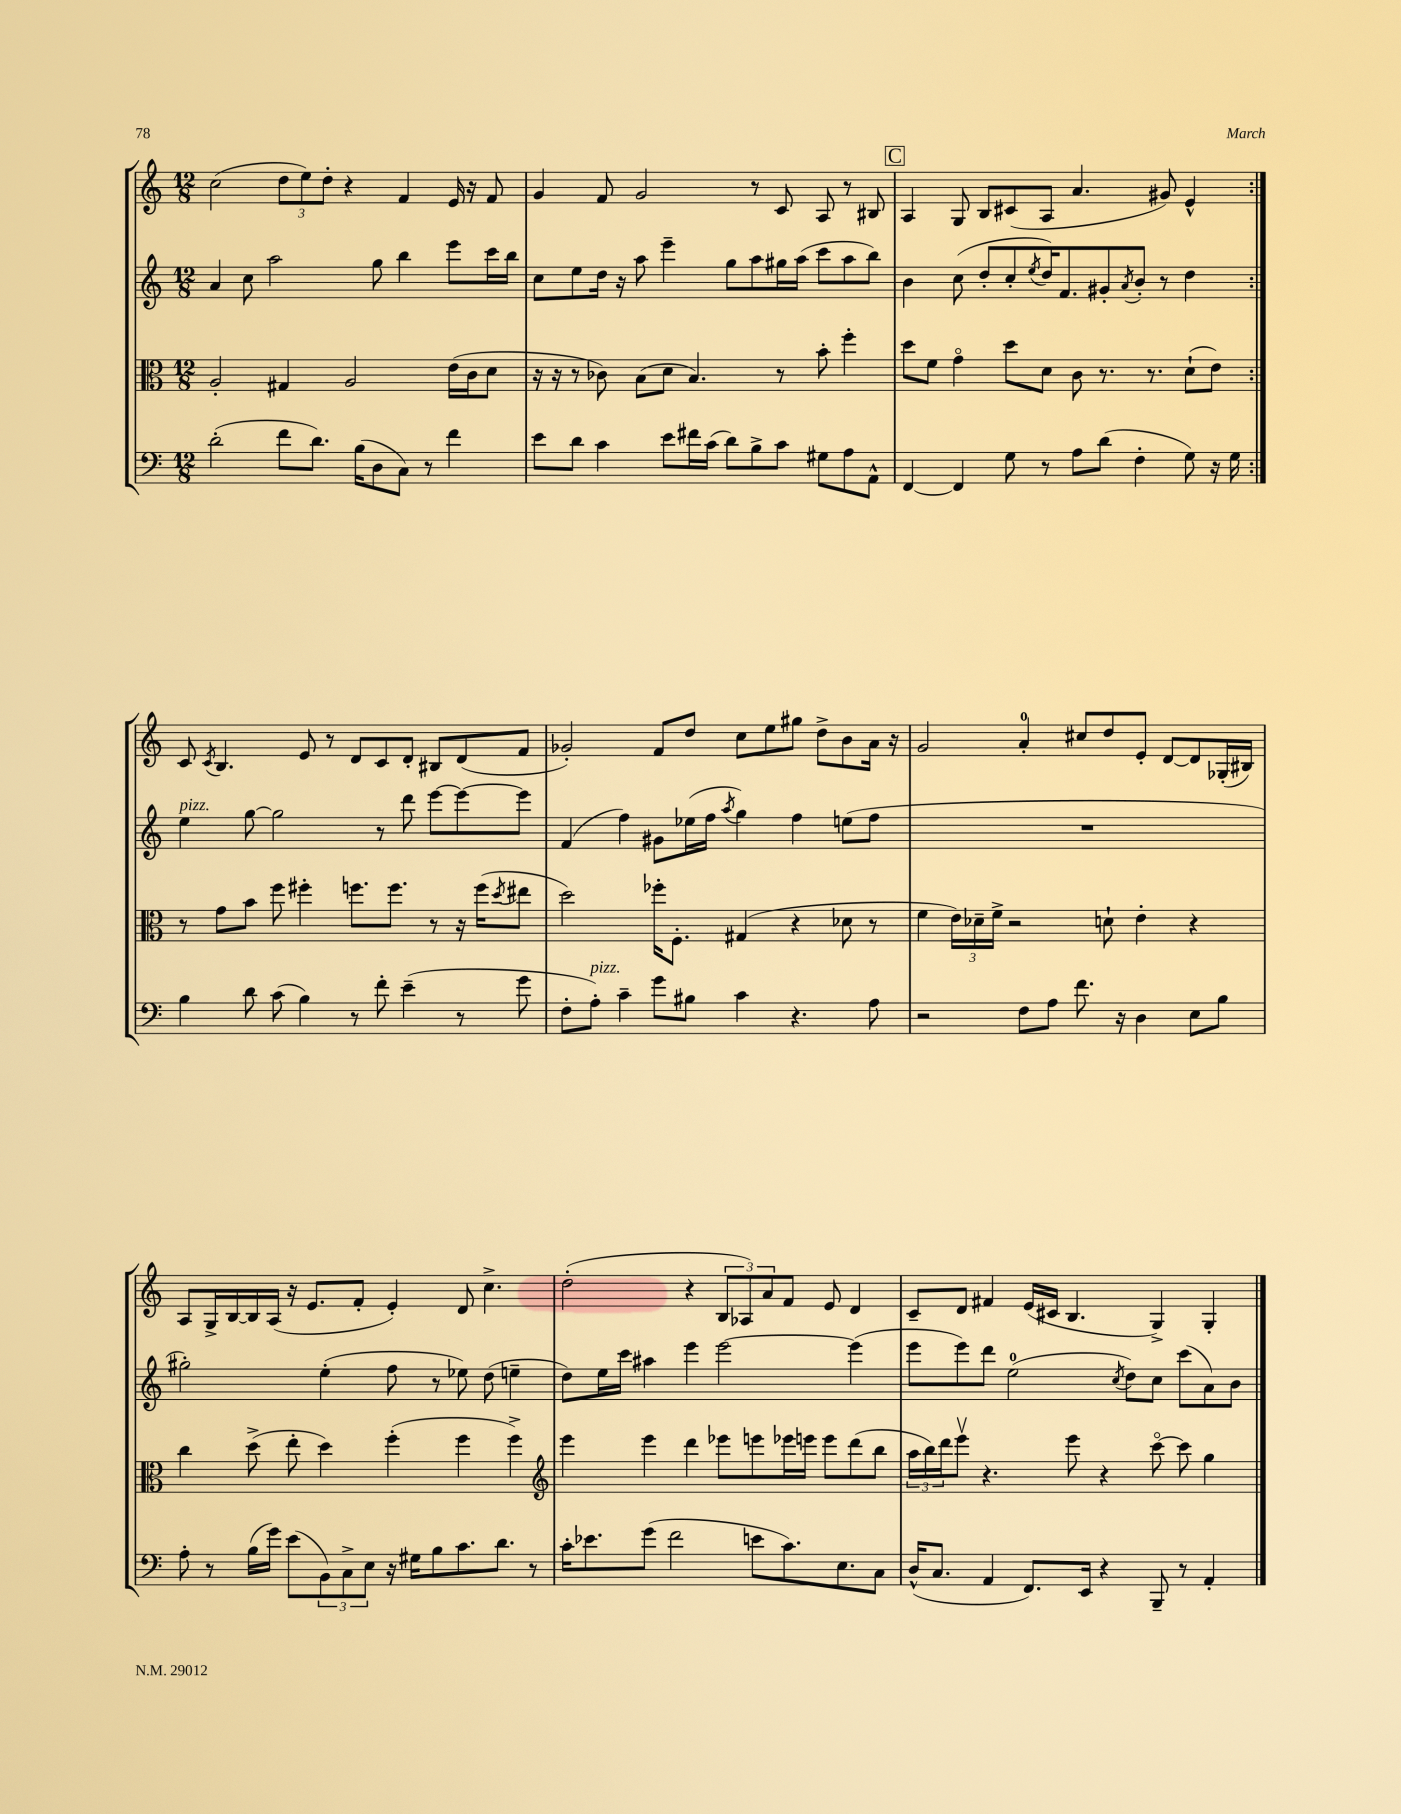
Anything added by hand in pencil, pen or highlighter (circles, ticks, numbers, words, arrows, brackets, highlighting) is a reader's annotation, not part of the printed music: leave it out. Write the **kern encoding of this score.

**kern	**kern	**kern	**kern
*staff4	*staff3	*staff2	*staff1
*clefF4	*clefC3	*clefG2	*clefG2
*k[]	*k[]	*k[]	*k[]
*M12/8	*M12/8	*M12/8	*M12/8
(2d'	2A'	4a	(2cc
.	.	8cc	.
.	.	2aa	.
8f	4G#	.	12dd
.	.	.	12ee)
8.d)	.	.	.
.	.	.	12dd'
.	2A	.	4r
(16B	.	.	.
8D	.	8gg	.
8C)	.	4bb	4f
8r	.	.	.
4f	(16e	8eee	16e
.	16c	.	16r
.	8d	16ccc	8f
.	.	16bb	.
=	=	=	=
8e	16r	8cc	4g
.	16r	.	.
8d	8r	8ee	.
4c	8c-)	16dd	8f
.	.	16r	.
.	(8B	8aa	2g
8e	8d	4eee~	.
16f#	4.B)	.	.
(16c	.	.	.
8d)	.	8gg	.
8B^	.	8aa	8r
8c	8r	16gg#	8c
.	.	(16aa	.
8G#	8b'	8ccc	8A
8A	4ff'	8aa	8r
8AA^^	.	8bb)	8B#
=	=	=	=
[4FF	8dd	4b	4A
.	8f	.	.
4FF]	4go	(8cc	8G
.	.	8dd'	8B
8G	8dd	8cc'	(8c#
.	.	8qee	.
8r	8d	16dd)	8A
.	.	8.f	.
8A	8c	.	4.a
(8d	8.r	8g#'	.
.	.	8qa	.
4F'	.	8b'	.
.	8.r	.	.
.	.	8r	8g#)
8G)	(8d`	4dd	4e^^
16r	8e)	.	.
16G	.	.	.
=:|!	=:|!	=:|!	=:|!
4B	8r	4ee	8c
.	.	.	8qc
.	8g	.	4.B
8d	8b	[8gg	.
(8c	8ff	2gg]	.
4B)	4ff#'	.	8e
.	.	.	8r
8r	8.ff	.	8d
8f'	.	8r	8c
.	8.ff	.	.
(4e~	.	8ddd	8d'
.	8r	[8eee	8B#
8r	16r	8eee_	(8d
.	(16ff	.	.
.	8qdd	.	.
8g	8ee#	8eee]	8f
=	=	=	=
8F'	2dd)	(4f	2g-')
8A')	.	.	.
4c~	.	4ff)	.
8g	16ff-'	8g#	8f
.	8.F'	.	.
8B#	.	(16ee-	8dd
.	.	16ff	.
.	.	8qaa	.
4c	(4G#	4gg)	8cc
.	.	.	8ee
4.r	4r	4ff	8gg#
.	.	.	8dd^
.	8d-	(8ee	8b
8A	8r	8ff	16a
.	.	.	16r
=	=	=	=
2r	4f	1.r	2g
.	24e)	.	.
.	24d-~	.	.
.	24f^	.	.
.	2r	.	.
8F	.	.	4a'
8A	.	.	.
8.f	.	.	8cc#
.	8d`	.	8dd
16r	.	.	.
4D	4e'	.	8e'
.	.	.	[8d
8E	4r	.	8d]
8B	.	.	(16G-'
.	.	.	16B#)
=	=	=	=
8A'	4cc	2gg#')	8A
8r	.	.	16G^
.	.	.	[16B
(16B	(8dd^	.	16B]
16g)	.	.	(16A
(8e	8ee'	.	16r
.	.	.	8.e
12BB)	4dd)	(4ee'	.
12C^	.	.	.
.	.	.	8f'
12E	.	.	.
16r	(4ff'	8ff	4e')
16G#	.	.	.
8B	.	8r	.
8.c	4ff	8ee-)	8d
.	.	(8dd	4.cc^
8.d	.	.	.
.	4ff^)	4ee~	.
8r	.	.	.
=	=	=	=
*	*clefG2	*	*
16c'	4eee	8dd)	(2dd'
8.e-	.	.	.
.	.	16ee	.
.	.	16ccc	.
(8g	4eee	4aa#	.
2f	.	.	.
.	4ddd	4eee	4r
.	8eee-	[2eee	12B
.	.	.	12A-)
8e	8eee	.	.
.	.	.	12a
8.c)	16eee-	.	8f
.	16eee	.	.
.	8eee	.	8e
8.E	.	.	.
.	(8ddd	(4eee]	4d
8C	8bb	.	.
=	=	=	=
(16D^^	24aa	8eee	8c~
.	24bb)	.	.
8.C	.	.	.
.	24ddd	.	.
.	8eeev	8eee)	8d
4AA	4.r	8ddd	4f#
.	.	(2ee	.
8.FF)	.	.	(16e
.	.	.	16c#
.	8eee	.	4.B
16EE	.	.	.
4r	4r	.	.
.	.	8qcc	.
.	.	8dd)	.
8BBB~	[8ccco	8cc	4G^)
8r	8ccc]	(8ccc	.
4AA'	4gg	8a)	4G'
.	.	8b	.
==	==	==	==
*-	*-	*-	*-
